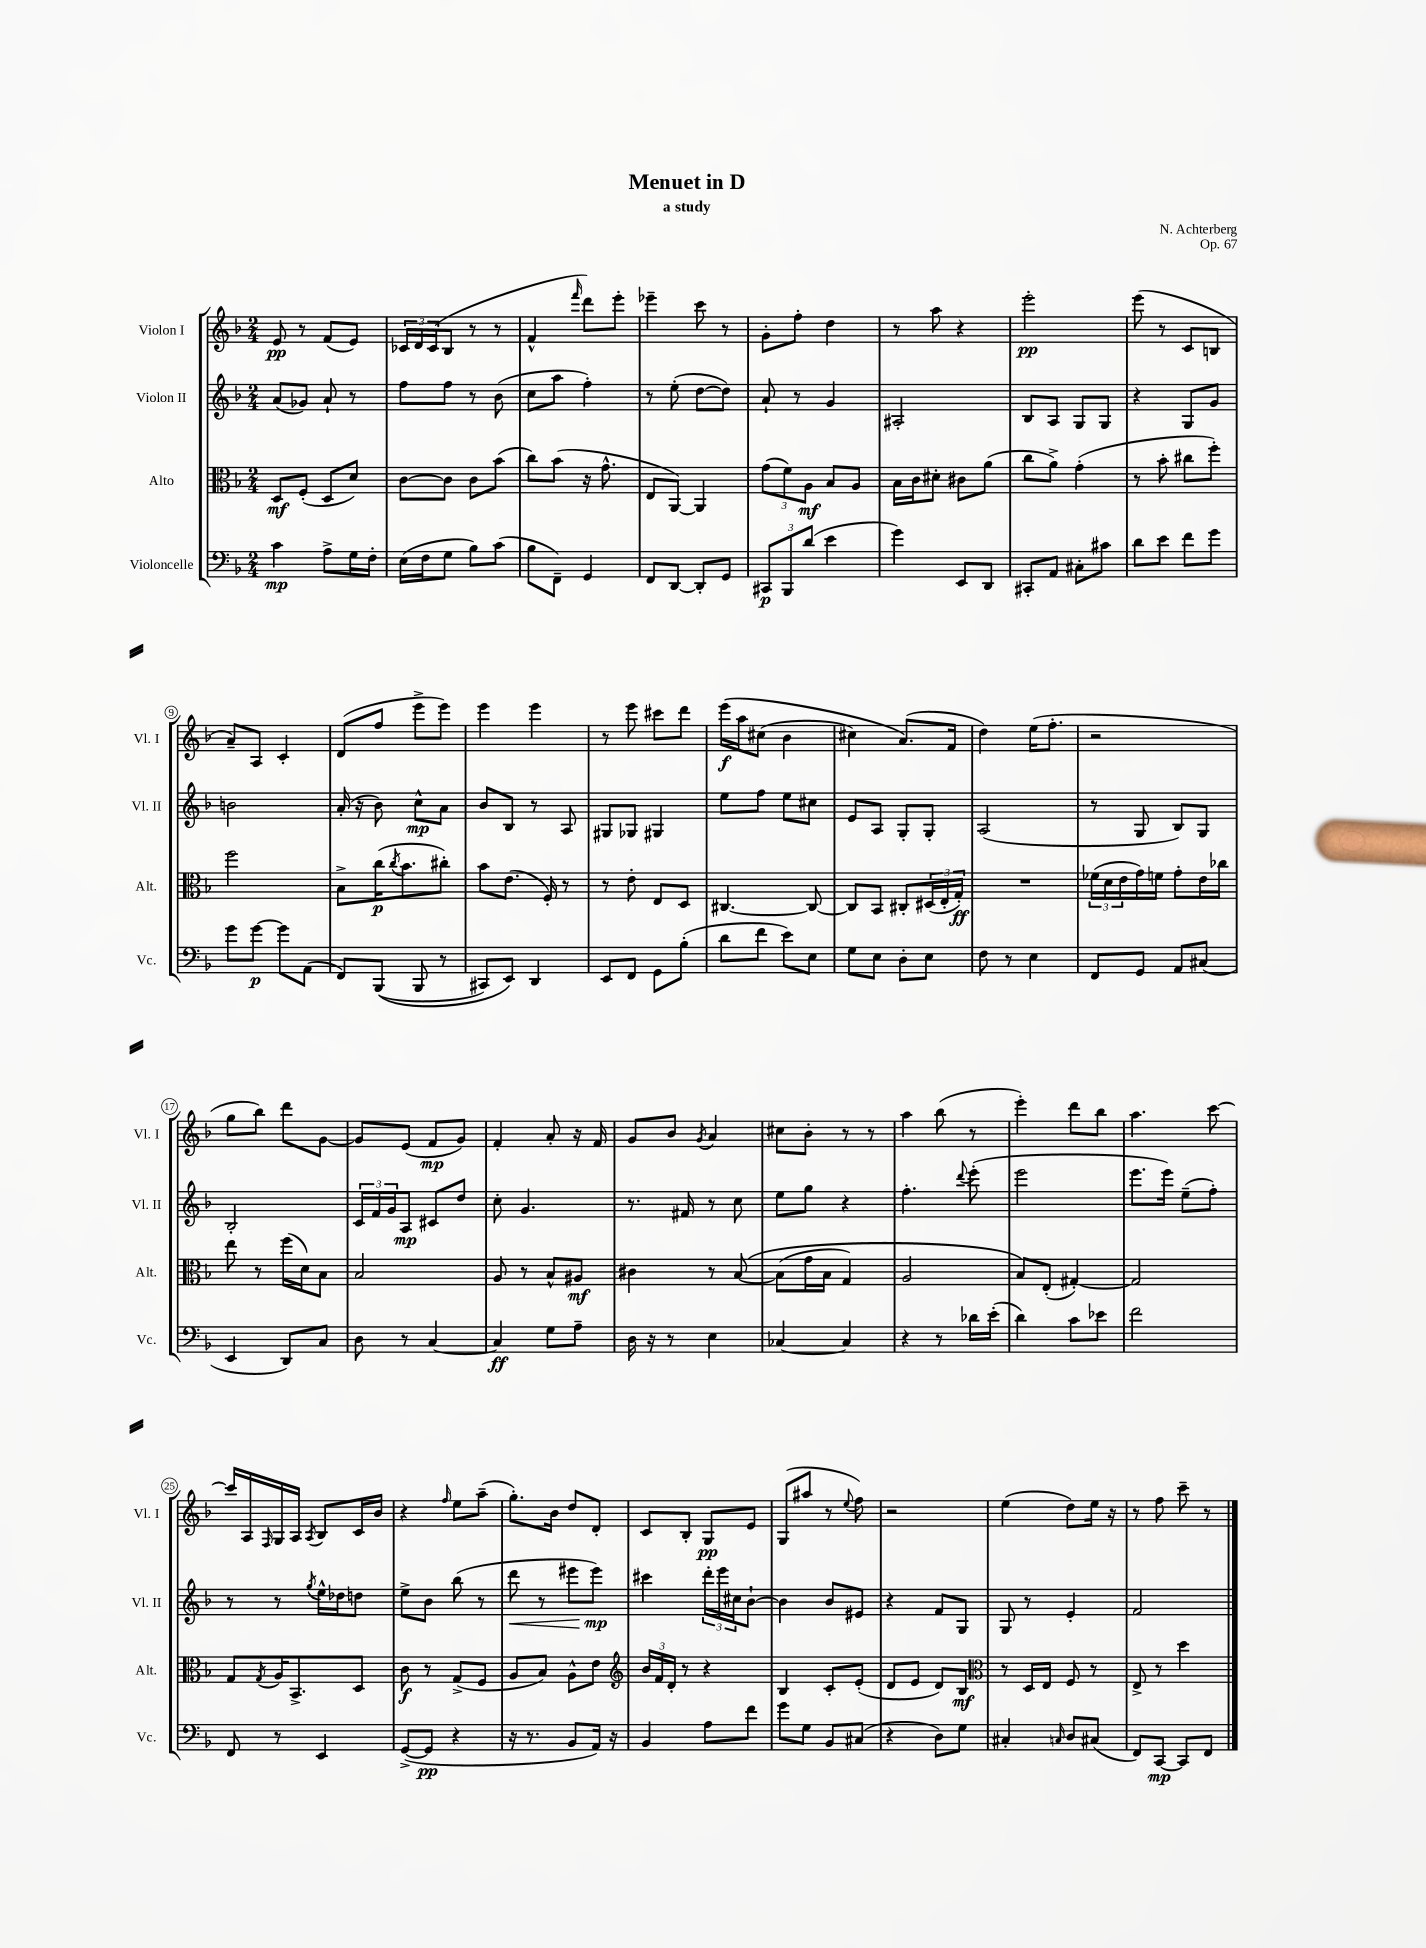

**kern	**kern	**kern	**kern
*staff4	*staff3	*staff2	*staff1
*clefF4	*clefC3	*clefG2	*clefG2
*k[b-]	*k[b-]	*k[b-]	*k[b-]
*M2/4	*M2/4	*M2/4	*M2/4
4c	8D	(8a	8e
.	(8F'	8g-)	8r
8A^	8D	8a`	(8f
16G	8d)	8r	8e)
16F'	.	.	.
=	=	=	=
(16E	[8c	8ff	24c-
.	.	.	24d
16F	.	.	.
.	.	.	(24c-
8G	8c]	8ff	8B-
8B-)	8c	8r	8r
(8c	(8b-	(8b-	8r
=	=	=	=
8B-	8cc)	8cc	4f^^
8FF~)	(8b-	8aa	.
.	.	.	16qqfff
4GG	16r	4ff')	8ddd)
.	8.g^^	.	.
.	.	.	8eee'
=	=	=	=
8FF	8E	8r	4eee-~
[8DD	[8AA)	(8ee'	.
8DD']	4AA]	[8dd	8ccc
8GG	.	8dd])	8r
=	=	=	=
12CC#	(12g	8a`	8g'
12BBB-	12f)	.	.
.	.	8r	8ff'
(12d	12A	.	.
4e	8B-	4g	4dd
.	8A	.	.
=	=	=	=
4g)	16B-	2A#'	8r
.	16c	.	.
.	8d#'	.	8aa
8EE	8c#	.	4r
8DD	(8a	.	.
=	=	=	=
8CC#'	8cc	8B-	2eee'
8AA	8a^)	8A	.
8C#'	(4g'	8G	.
8c#	.	8G	.
=	=	=	=
8d	8r	4r	(8eee
8e	8b-'	.	8r
8f	8cc#	8G	8c
8g	8ff')	8g	8B
=	=	=	=
8g	2ff	2b	8a~)
[8g	.	.	8A
8g]	.	.	4c'
(8AA	.	.	.
=	=	=	=
8FF)	8B-^	(16a'	(8d
.	.	16r	.
&((8BBB-	(16cc	8b-)	8ff
.	8qcc	.	.
.	8.b-	.	.
8BBB-	.	8cc^^	8eee^
8r	8cc#')	8a	8eee)
=	=	=	=
8CC#)	8b-	8b-	4eee
8EE&)	(8.e	8B-	.
4DD	.	8r	4eee
.	16F')	.	.
.	8r	8A	.
=	=	=	=
8EE	8r	8G#	8r
8FF	8e'	8G-	8eee
8GG	8E	4G#	8ccc#
(8B-'	8D	.	8ddd
=	=	=	=
8d	[4.C#	8ee	&(16eee
.	.	.	16aa
8f	.	8ff	(8cc#
8e)	.	8ee	4b-
8E	8C#_	8cc#	.
=	=	=	=
8G	8C#]	8e	4cc#)
8E	8BB-	8A	.
8D'	8C#'	8G'	(8.a&)
8E	(24D#	8G'	.
.	24E'	.	.
.	.	.	16f
.	24G')	.	.
=	=	=	=
8F	2r	(2A	4dd)
8r	.	.	.
4E	.	.	(16ee
.	.	.	8.ff'
=	=	=	=
8FF	(24f-	8r	2r
.	24d	.	.
.	24e	.	.
8GG	16g)	8G	.
.	16f	.	.
8AA	8g'	8B-)	.
(8C#	16e	8G	.
.	16cc-	.	.
=	=	=	=
4EE	8ee	2B-'	8gg
.	8r	.	8bb-)
8DD)	(16ff	.	8ddd
.	16d)	.	.
8C	8B-	.	[8g
=	=	=	=
8D	2B-	24c	8g]
.	.	24f	.
.	.	24g	.
8r	.	8A	(8e
[4C	.	8c#	8f
.	.	8dd	8g)
=	=	=	=
4C]	8A	8cc'	4f'
.	8r	4.g	.
8G	8B-^^	.	8a'
8A~	8A#	.	16r
.	.	.	16f
=	=	=	=
16D	4c#	8.r	8g
16r	.	.	.
8r	.	.	8b-
.	.	16f#	.
.	.	.	8qg
4E	8r	8r	4a
.	&([8B-	8cc	.
=	=	=	=
[4C-	(8B-]	8ee	8cc#
.	16g	8gg	8b-'
.	16B-	.	.
4C-]	4G)	4r	8r
.	.	.	8r
=	=	=	=
4r	2A	4.ff'	4aa
8r	.	.	(8bb-
.	.	8qqddd	.
16d-	.	(8eee'	8r
(16e'	.	.	.
=	=	=	=
4d)	8B-&)	2eee	4eee')
.	(8E'	.	.
8c	[4G#')	.	8ddd
8e-	.	.	8bb-
=	=	=	=
2f	2G#]	8.eee	4.aa
.	.	16eee)	.
.	.	(8ee~	.
.	.	8ff')	[8ccc
=	=	=	=
8FF	8G	8r	16ccc]
.	.	.	16A
.	8qG	.	16qqF
8r	16A	8r	16G
.	8.BB-^	.	16A
.	.	8qgg	8qA
4EE	.	16ee^^	8B-
.	.	16dd-	.
.	8D	8dd	16c
.	.	.	16b-
=	=	=	=
([8GG^	8c	8ee^	4r
8GG]	8r	8b-	.
.	.	.	16qqff
4r	(8G^	(8bb-	8ee
.	8F	8r	(8aa~
=	=	=	=
16r	8A	8ddd	8.gg')
8.r	.	.	.
.	8B-)	8r	.
.	.	.	16b-
8BB-	8A^^	8eee#	8dd
16AA)	8e	8eee#)	8d'
16r	.	.	.
=	=	=	=
*	*clefG2	*	*
4BB-	24b-	4ccc#	8c
.	24f	.	.
.	24d'	.	.
.	8r	.	8B-'
8A	4r	24ddd'	8G
.	.	24eee	.
.	.	24cc#	.
8f	.	[8b-`	8e
=	=	=	=
8g	4B-	4b-]	(8G
8G	.	.	8aa#
8BB-	8c'	8b-	8r
.	.	.	8qqee
(8C#	(8e'	8e#	8ff)
=	=	=	=
4r	8d	4r	2r
.	8e	.	.
8D)	8d)	8f	.
8G	8B-	8G	.
=	=	=	=
*	*clefC3	*	*
4C#'	8r	8G	(4ee
.	16D	8r	.
.	16E	.	.
16qqC	.	.	.
8D	8F	4e'	8dd)
(8C#	8r	.	16ee
.	.	.	16r
=	=	=	=
8FF)	8E^	2f	8r
[8CC	8r	.	8ff
8CC]	4dd	.	8ccc~
8FF	.	.	8r
==	==	==	==
*-	*-	*-	*-
